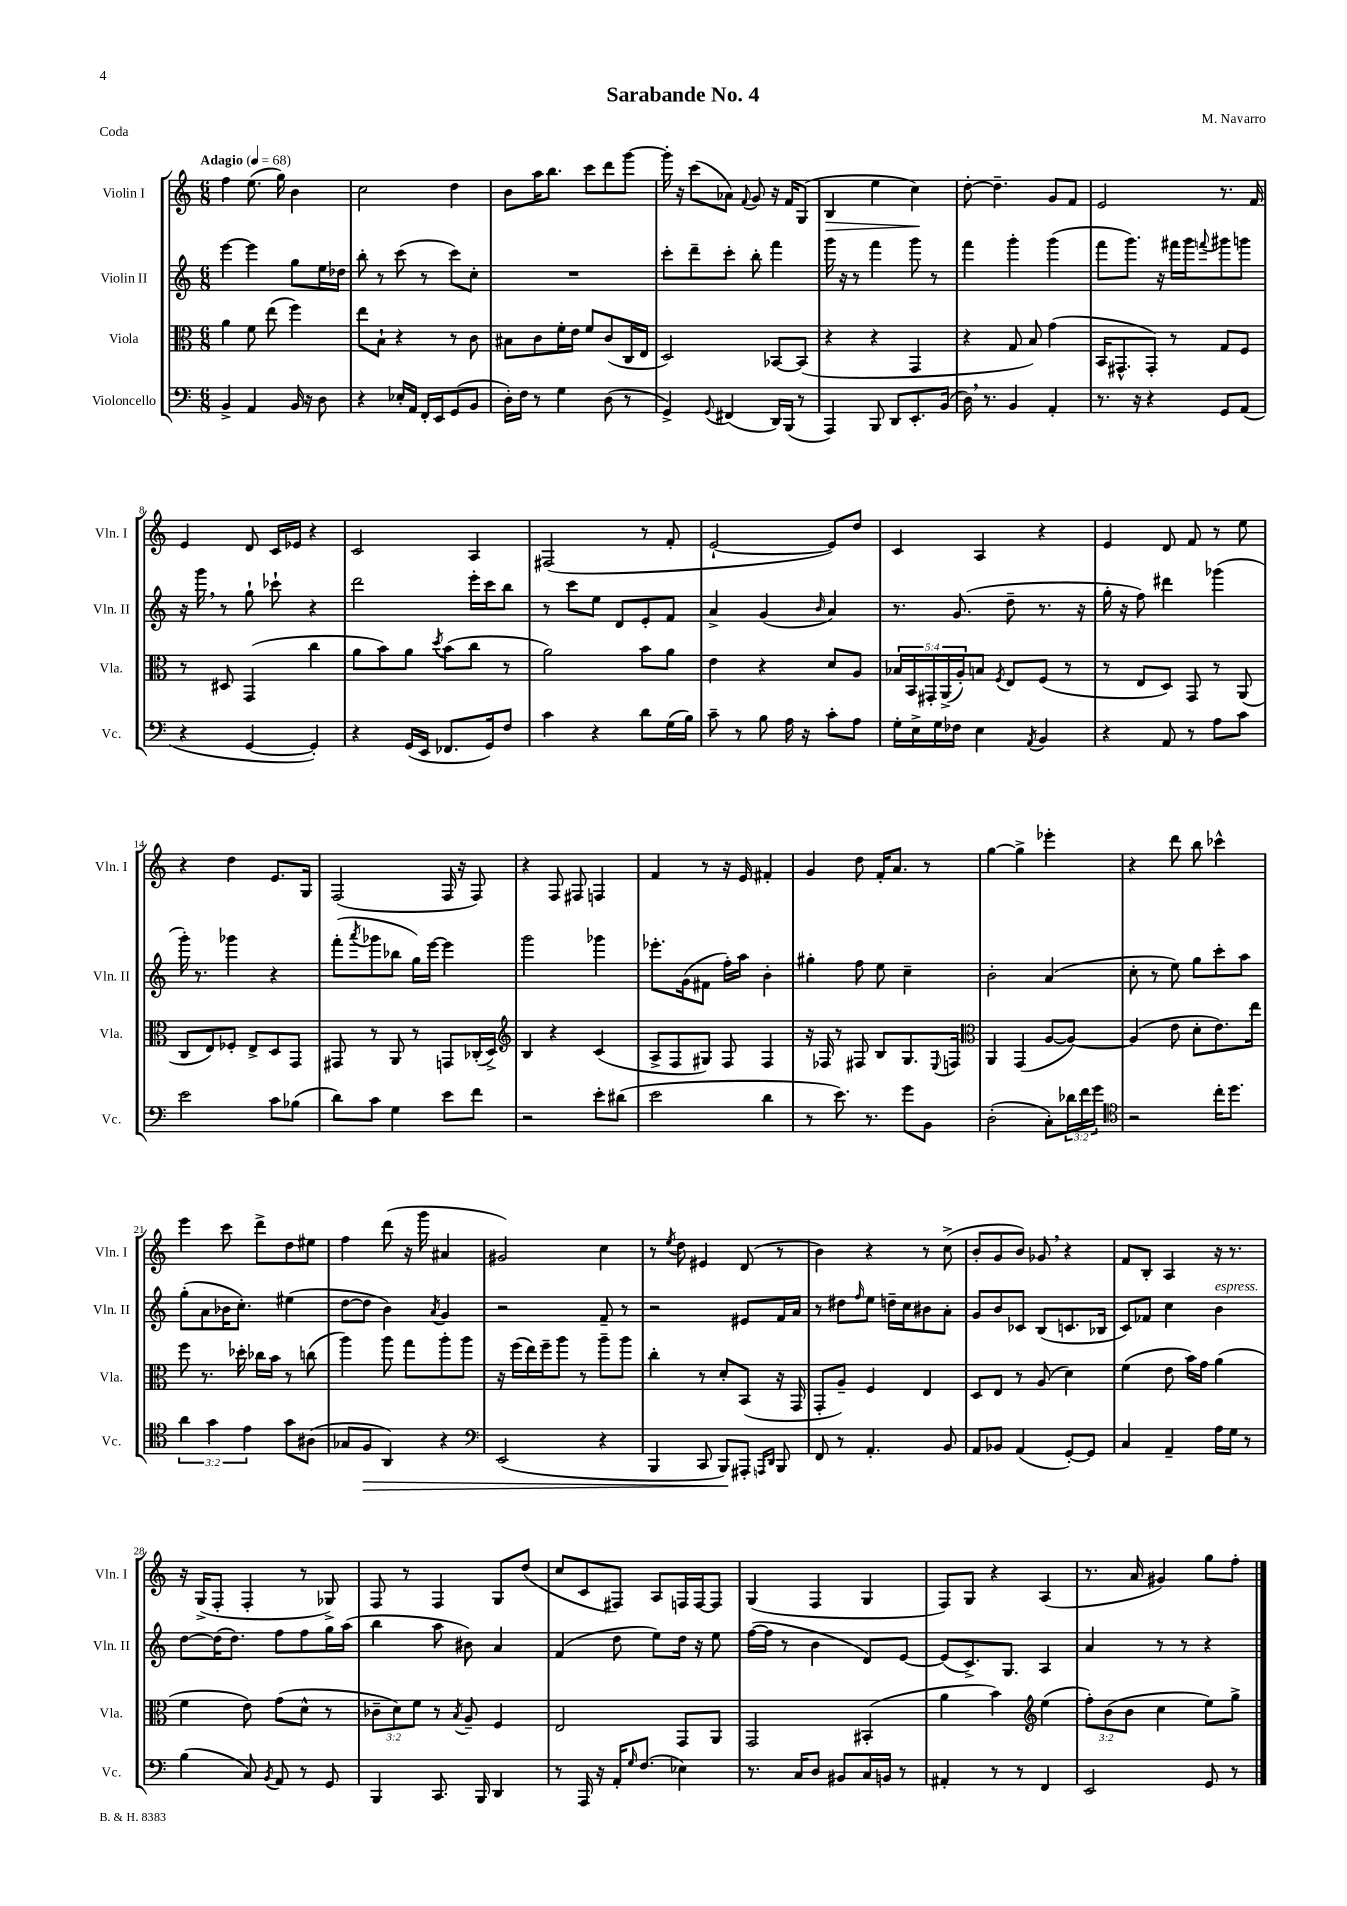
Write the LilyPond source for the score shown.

\header { title = "Sarabande No. 4" composer = "M. Navarro" piece = "Coda" }
<<
\new StaffGroup <<
\new Staff = "s0" \with { instrumentName = "Violin I" shortInstrumentName = "Vln. I" } {
    \clef treble \key c \major \numericTimeSignature \time 6/8 \tempo "Adagio" 4 = 68
    f''4 e''8.( g''16) b'4 |
    c''2 d''4 |
    b'8 a''16 b''8. c'''8 d'''8 g'''8~ |
    g'''16-. r16 c'''8( aes'8) \appoggiatura { f'8 } g'8 r16 f'16 g8( |
    b4\> e''4 c''4\!) |
    d''8~-. d''4.-- g'8 f'8 |
    e'2 r8. f'16 |
    e'4 d'8 c'16 ees'16 r4 |
    c'2 a4 |
    fis2( r8 f'8-. |
    e'2~-! e'8) d''8 |
    c'4 a4 r4 |
    e'4 d'8 f'8 r8 e''8 |
    r4 d''4 e'8. g16 |
    f2( f16 r16 f8) |
    r4 f8 fis8 f4 |
    f'4 r8 r16 e'16 fis'4-. |
    g'4 d''8 f'16-. a'8. r8 |
    g''4~ g''4-> ees'''4-. |
    r4 d'''8 b''8 ces'''4-^ |
    e'''4 c'''8 d'''8-> d''8 eis''8 |
    f''4 d'''8( r16 g'''16 ais'4 |
    gis'2) c''4 |
    r8 \acciaccatura { e''8 } d''8 eis'4 d'8( r8 |
    b'4) r4 r8 c''8->( |
    b'8-. g'8 b'8) ges'8 \breathe r4 |
    f'8 b8-. a4 r16 r8. |
    r16 g16->( f8-. f4-. r8 ges8->) |
    f8 r8 f4 g8 d''8( |
    c''8 c'8 fis8) a8 f16 f16~ f8 |
    g4( f4 g4 |
    f8) g8 r4 a4( |
    r8. a'16 gis'4) g''8 f''8-. \bar "|." |
}
\new Staff = "s1" \with { instrumentName = "Violin II" shortInstrumentName = "Vln. II" } {
    \clef treble \key c \major \numericTimeSignature \time 6/8
    e'''4~ e'''4 g''8 e''16 des''16 |
    b''8-. r8 c'''8( r8 c'''8) c''8-. |
    R2. |
    c'''8-. d'''8-- c'''8-. b''8-. f'''4 |
    g'''16 r16 r8 f'''4 g'''8 r8 |
    f'''4 g'''4-. g'''4( |
    f'''8 g'''8.) r16 fis'''16 g'''16 \appoggiatura { f'''8 } gis'''8 g'''8 |
    r16 g'''16 \breathe r8 g''8-! ces'''8-! r4 |
    d'''2 e'''16-. c'''16 b''8 |
    r8 c'''8 e''8 d'8 e'8-. f'8 |
    a'4-> g'4( \grace { b'16 } a'4) |
    r8. g'8.( d''8-- r8. r16 |
    g''16-. r16 f''8) dis'''4 ges'''4( |
    g'''16-.) r8. ges'''4 r4 |
    f'''8-.( \acciaccatura { a'''8 } ges'''8 bes''8 g''16) e'''16~ e'''4 |
    g'''2 ges'''4 |
    ees'''8.-. g'16( fis'8 f''16-.) a''16 b'4-. |
    gis''4-. f''8 e''8 c''4-- |
    b'2-. a'4( |
    c''8-. r8 e''8) g''8 c'''8-. a''8 |
    g''8-.( a'8 bes'16 c''8.-.) eis''4( |
    d''8~ d''8 b'4) \acciaccatura { a'8 } g'4 |
    r2 f'8-- r8 |
    r2 eis'8 f'16 a'16 |
    r8 dis''8 \grace { f''16 } e''8 d''16-- c''16 bis'8 a'8-. |
    g'8 b'8 ces'8 b8( c'8. bes16 |
    c'8) fes'8 c''4 b'4^\markup { \italic "espress." } |
    d''8~ d''16( d''8.) f''8 f''8 g''16 a''16( |
    b''4 a''8 bis'8) a'4 |
    f'4( d''8 e''8) d''16 r16 e''8 |
    f''16~( f''16 r8 b'4 d'8) e'8~ |
    e'8( c'8.->) g8. a4 |
    a'4 r8 r8 r4 \bar "|." |
}
\new Staff = "s2" \with { instrumentName = "Viola" shortInstrumentName = "Vla." } {
    \clef alto \key c \major \numericTimeSignature \time 6/8 \override Staff.TupletNumber.text = #tuplet-number::calc-fraction-text
    a'4 f'8 e''8( f''4) |
    e''8 b8-! r4 r8 c'8 |
    bis8 c'8 f'16-. e'16 f'8 c'8( c16 e16 |
    d2) bes,8~ bes,8( |
    r4 r4 g,4 |
    r4 g8 b8) g'4( |
    b,16 gis,8.-^ gis,8-.) r8 g8 f8 |
    r8 dis8 g,4( c''4 |
    a'8 b'8) a'8 \acciaccatura { d''8 } b'8( c''8 r8 |
    a'2) b'8 a'8 |
    e'4 r4 d'8 a8 |
    \tuplet 5/4 { bes16 b,16 gis,16-. a,16->( a16-.) } b8 \acciaccatura { f8 } e8 f8( r8 |
    r8 e8 d8) g,8 r8 a,8( |
    c8 e8) fes8-. e8-> d8 g,8 |
    gis,8 r8 a,8 r8 g,8 ces16-.( d16->) |
    \clef treble b4 r4 c'4( |
    a8-> f8 gis8) f8 f4 |
    r16 fes16 r8 fis8 b8 g8. \appoggiatura { e8 } f16 |
    \clef alto a,4 g,4( a8~ a8~) |
    a4( e'8 d'8-. e'8.) e''16 |
    f''8 r8. des''16-. ces''16 b'16 r8 c''8( |
    a''4) a''8 g''8 a''8-. a''8 |
    r16 f''16( e''16) f''16-- a''8 r8 a''8-- a''8 |
    c''4-. r8 d'8-. b,8( r16 g,16 |
    g,8-. a8--) f4 e4 |
    d8 e8 r8 a8( d'4) |
    f'4( e'8 b'16) g'16 a'4( |
    f'4 e'8) g'8( d'8-^ r8 |
    \tuplet 3/2 { ces'8-- d'8) f'8 } r8 \acciaccatura { b8 } a8-- f4 |
    e2 g,8 a,8 |
    g,2 bis,4-.( |
    a'4 b'4) \clef treble e''4( |
    \tuplet 3/2 { f''8-.) b'8( b'8 } c''4 e''8) g''8-> \bar "|." |
}
\new Staff = "s3" \with { instrumentName = "Violoncello" shortInstrumentName = "Vc." } {
    \clef bass \key c \major \numericTimeSignature \time 6/8 \override Staff.TupletNumber.text = #tuplet-number::calc-fraction-text
    b,4-> a,4 b,16 r16 d8 |
    r4 ees16-. a,16 f,16-. e,16 g,8( b,8 |
    d16-.) f16 r8 g4 d8( r8 |
    g,4->) \appoggiatura { g,8 } fis,4( d,16) b,,16( r8 |
    a,,4) b,,8 d,8 e,8.-. b,16( |
    d16) \breathe r8. b,4 a,4-. |
    r8. r16 r4 g,8 a,8( |
    r4 g,4~ g,4-.) |
    r4 g,16( e,16 fes,8. g,16) f8 |
    c'4 r4 d'8 g16( b16) |
    c'8-- r8 b8 a16 r16 c'8-. a8 |
    g16-. e16-> g16 fes16 e4 \acciaccatura { a,8 } b,4 |
    r4 a,8 r8 a8 c'8 |
    e'2 c'8 bes8( |
    d'8) c'8 g4 e'8 f'8 |
    r2 e'8-. dis'8( |
    e'2 d'4 |
    r8 e'8.) r8. g'8 b,8 |
    d2-.( c8-.) \tuplet 3/2 { des'16 f'16 g'16 } |
    \clef tenor r2 c''16-. d''8. |
    \tuplet 3/2 { a'4 g'4 e'4 } g'8 ais8( |
    ges8 f8\> a,4) r4 |
    \clef bass e,2( r4 |
    b,,4 c,8 b,,8\!) ais,,8-. \grace { a,,16 d,16 } b,,8 |
    f,8 r8 a,4.-. b,8 |
    a,8 bes,8 a,4( g,8~-.) g,8 |
    c4 a,4-- a16 g16 r8 |
    b4( c8) \acciaccatura { b,8 } a,8 r8 g,8 |
    b,,4 c,8. b,,16 d,4 |
    r8 a,,16 r16 a,16-. \grace { g16 } f8.( ees4) |
    r8. c16 d8 bis,8 c16 b,16 r8 |
    ais,4-. r8 r8 f,4 |
    e,2 g,8 r8 \bar "|." |
}
>>
>>
